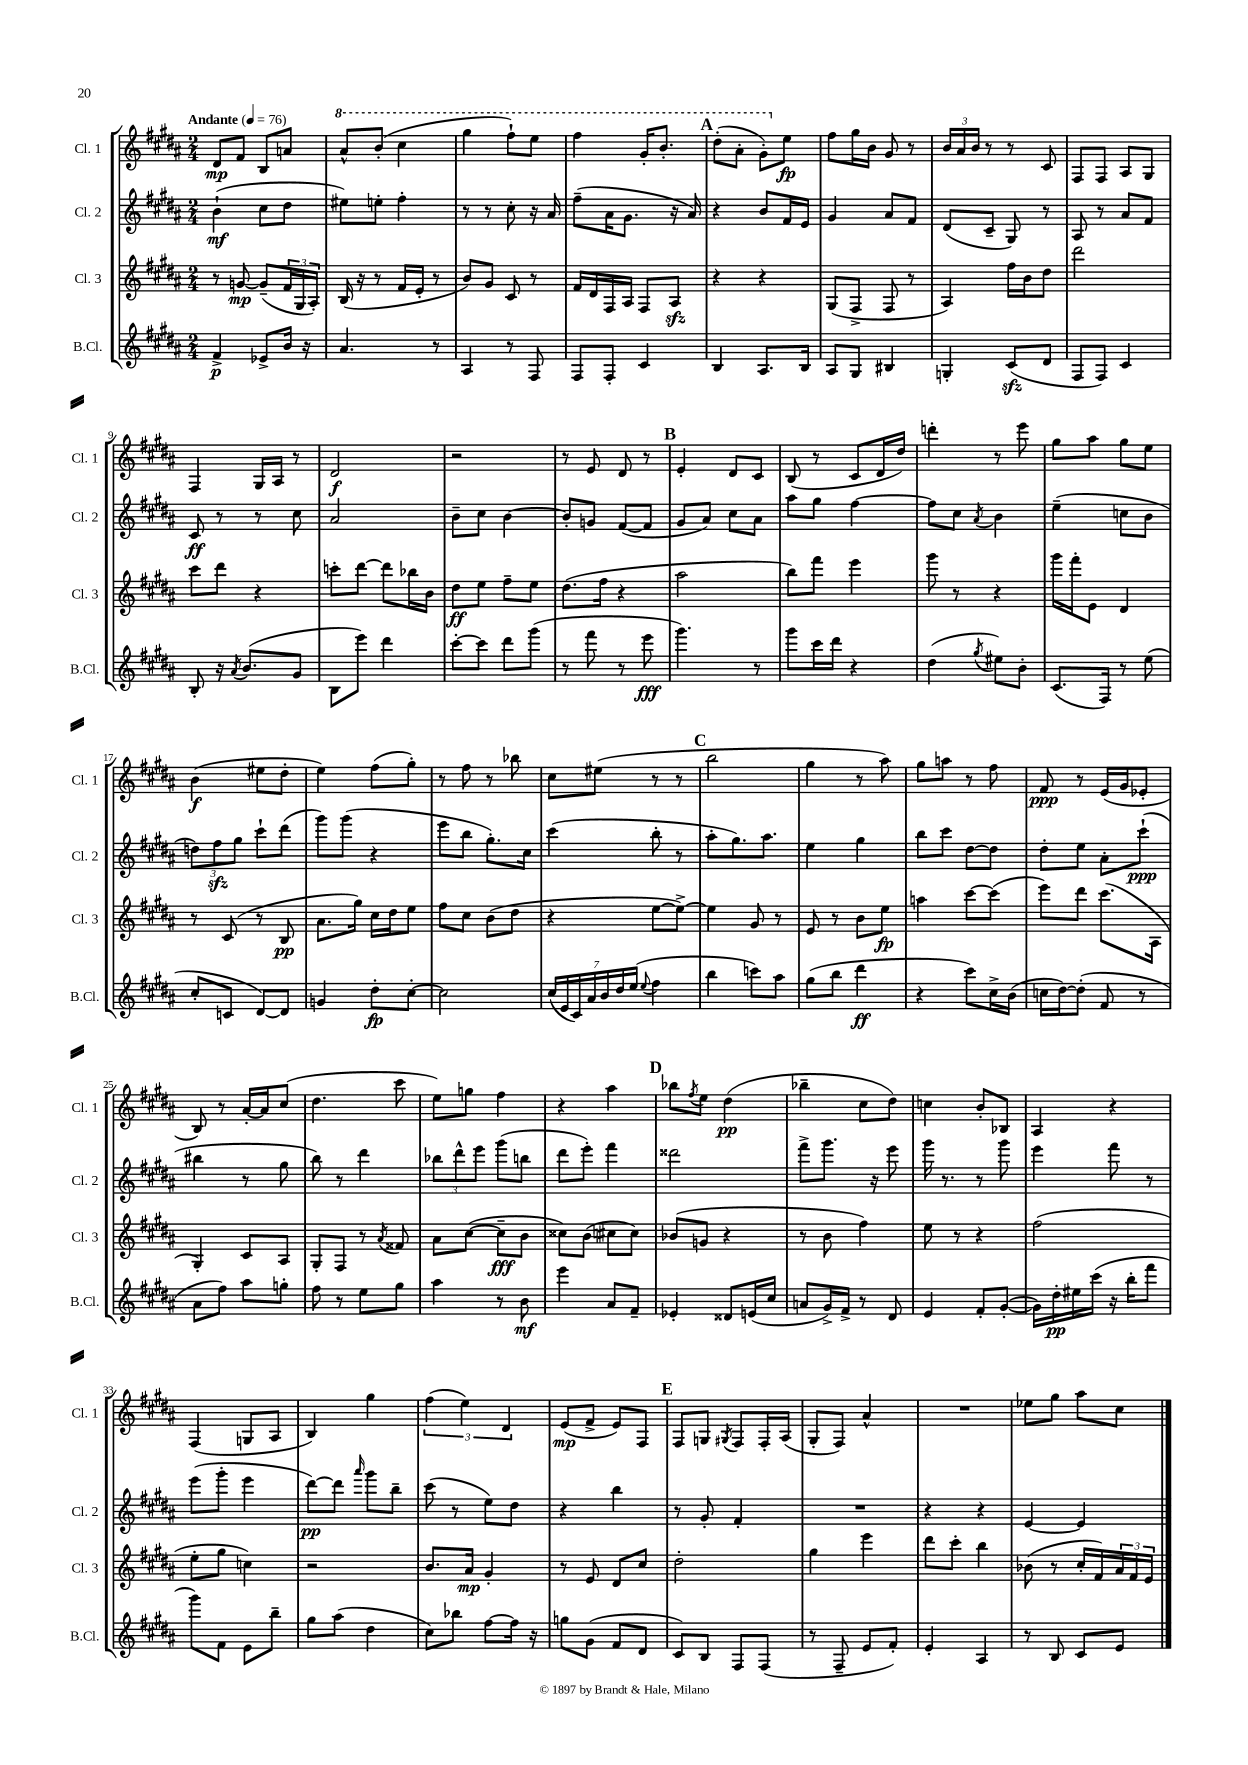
<<
\new StaffGroup <<
\new Staff = "s0" \with { instrumentName = "Cl. 1" shortInstrumentName = "Cl. 1" } {
    \clef treble \key b \major \numericTimeSignature \time 2/4 \tempo "Andante" 4 = 76
    dis'8\mp fis'8 b8 a'8 |
    \ottava #1 ais''8-^ b''8-.( cis'''4 |
    gis'''4 fis'''8-!) e'''8 |
    fis'''4 gis''16-. b''8.-. |
    \mark \markup { \bold "A" } dis'''8-.( ais''8-. gis''8-.) \ottava #0 e''8\fp |
    fis''8 gis''16 b'16 gis'8 r8 |
    \tuplet 3/2 { b'16 ais'16 b'16 } r8 r8 cis'8 |
    fis8 fis8 ais8 gis8 |
    fis4 gis16 ais16 r8 |
    dis'2\f |
    r2 |
    r8 e'8 dis'8 r8 |
    \mark \markup { \bold "B" } e'4-. dis'8 cis'8 |
    b8( r8 cis'8 dis'16 dis''16) |
    d'''4-. r8 e'''8 |
    gis''8 ais''8 gis''8 e''8 |
    b'4\f( eis''8 dis''8-. |
    e''4) fis''8( gis''8-.) |
    r8 fis''8 r8 bes''8 |
    cis''8 eis''8( r8 r8 |
    \mark \markup { \bold "C" } b''2 |
    gis''4 r8 ais''8) |
    gis''8 a''8 r8 fis''8 |
    fis'8\ppp r8 e'16( gis'16 ees'8-. |
    b8) r8 ais'16~-. ais'16 cis''8( |
    dis''4. cis'''8 |
    e''8) g''8 fis''4 |
    r4 ais''4 |
    \mark \markup { \bold "D" } bes''8 \acciaccatura { fis''8 } e''8 dis''4\pp( |
    bes''4-- cis''8 dis''8) |
    c''4 b'8-. bes8 |
    ais4 r4 |
    fis4( g8 ais8 |
    b4) gis''4 |
    \tuplet 3/2 { fis''4( e''4) dis'4 } |
    e'8\mp( fis'8-> e'8) fis8 |
    \mark \markup { \bold "E" } fis8 g8 \acciaccatura { gis8 } fis8 fis16-. ais16( |
    gis8-. fis8) ais'4-^ |
    R2 |
    ees''8 gis''8 ais''8 cis''8 \bar "|." |
}
\new Staff = "s1" \with { instrumentName = "Cl. 2" shortInstrumentName = "Cl. 2" } {
    \clef treble \key b \major \numericTimeSignature \time 2/4
    b'4-!\mf( cis''8 dis''8 |
    eis''8) e''8-. fis''4-. |
    r8 r8 cis''8-. r16 ais'16 |
    fis''8--( ais'16 gis'8. r16 ais'16) |
    \mark \markup { \bold "A" } r4 b'8 fis'16 e'16 |
    gis'4 ais'8 fis'8 |
    dis'8( cis'8-- gis8) r8 |
    ais8 r8 ais'8 fis'8 |
    cis'8\ff r8 r8 cis''8 |
    ais'2 |
    b'8-- cis''8 b'4~ |
    b'8-. g'8 fis'8~( fis'8 |
    \mark \markup { \bold "B" } gis'8 ais'8) cis''8 ais'8 |
    ais''8 gis''8 fis''4~ |
    fis''8 cis''8 \acciaccatura { ais'8 } b'4 |
    e''4--( c''8 b'8 |
    \tuplet 3/2 { d''8) fis''8\sfz gis''8 } cis'''8-! dis'''8( |
    gis'''8) gis'''8( r4 |
    e'''8 b''8 gis''8.-.) cis''16 |
    cis'''4( b''8-. r8 |
    \mark \markup { \bold "C" } ais''8-. gis''8.) ais''8. |
    e''4 gis''4 |
    b''8 cis'''8 dis''8~ dis''8 |
    dis''8-. e''8 ais'8-. cis'''8-!\ppp( |
    bis''4 r8 gis''8 |
    b''8) r8 dis'''4 |
    \tuplet 3/2 { bes''8 dis'''8-^ e'''8 } gis'''8( b''8 |
    dis'''8 e'''8-.) fis'''4 |
    \mark \markup { \bold "D" } disis'''2 |
    fis'''8-> gis'''8. r16 e'''8 |
    gis'''16 r8. r8 gis'''8 |
    e'''4 fis'''8 r8 |
    e'''8( gis'''8-. e'''4 |
    dis'''8~\pp) dis'''8 \grace { ais'''16 } gis'''8 b''8-- |
    cis'''8( r8 e''8) dis''8 |
    r4 b''4 |
    \mark \markup { \bold "E" } r8 gis'8-. fis'4-. |
    R2 |
    r4 r4 |
    e'4~ e'4 \bar "|." |
}
\new Staff = "s2" \with { instrumentName = "Cl. 3" shortInstrumentName = "Cl. 3" } {
    \clef treble \key b \major \numericTimeSignature \time 2/4
    r8 g'8~\mp g'8--( \tuplet 3/2 { fis'16 gis16 ais16-.) } |
    b16( r16 r8 fis'16 e'16-. r8 |
    b'8) gis'8 cis'8 r8 |
    fis'16 dis'16 fis16 ais16 fis8 ais8\sfz |
    \mark \markup { \bold "A" } r4 r4 |
    gis8( fis8-> fis8 r8 |
    ais4) fis''16 b'16 dis''8 |
    dis'''2 |
    cis'''8 dis'''8 r4 |
    c'''8-. dis'''8~ dis'''8 bes''16 b'16 |
    dis''8\ff e''8 fis''8-- e''8 |
    dis''8.( fis''16 r4 |
    \mark \markup { \bold "B" } ais''2 |
    b''8) fis'''8 e'''4 |
    gis'''8 r8 r4 |
    gis'''16 fis'''16-. e'8 dis'4 |
    r8 cis'8( r8 b8\pp |
    ais'8. gis''16) cis''16 dis''16 e''8 |
    fis''8 cis''8 b'8( dis''8 |
    r4 e''8~ e''8~->) |
    \mark \markup { \bold "C" } e''4 gis'8 r8 |
    e'8 r8 b'8 e''8\fp |
    a''4 cis'''8~ cis'''8( |
    e'''8) dis'''8 cis'''8.( ais16 |
    gis4-.) cis'8 ais8 |
    gis8-. fis8 r8 \acciaccatura { ais'8 } fisis'8 |
    ais'8 cis''8~( cis''8--\fff b'8 |
    cisis''8) b'8( cis''8 cis''8) |
    \mark \markup { \bold "D" } bes'8( g'8 r4 |
    r8 b'8 fis''4) |
    e''8 r8 r4 |
    fis''2( |
    e''8-. gis''8 c''4) |
    r2 |
    b'8. ais'16\mp gis'4-. |
    r8 e'8 dis'8 cis''8 |
    \mark \markup { \bold "E" } dis''2-. |
    gis''4 e'''4 |
    dis'''8 cis'''8-. b''4 |
    bes'8( r8 cis''16-. fis'16) \tuplet 3/2 { ais'16 fis'16 e'16 } \bar "|." |
}
\new Staff = "s3" \with { instrumentName = "B.Cl." shortInstrumentName = "B.Cl." } {
    \clef treble \key b \major \numericTimeSignature \time 2/4
    fis'4->\p ees'8-> b'16 r16 |
    ais'4. r8 |
    ais4 r8 fis8 |
    fis8 fis8-. cis'4 |
    \mark \markup { \bold "A" } b4 ais8. b16 |
    ais8 gis8 bis4 |
    g4-. cis'8\sfz( dis'8 |
    fis8 fis8) cis'4 |
    b8-. r16 \acciaccatura { ais'8 } b'8.( gis'8 |
    b8 e'''8) dis'''4 |
    cis'''8~-. cis'''8 dis'''8 gis'''8( |
    r8 fis'''8 r8 e'''8\fff |
    \mark \markup { \bold "B" } gis'''4.) r8 |
    gis'''8 cis'''16 dis'''16 r4 |
    dis''4( \acciaccatura { gis''8 } eis''8) b'8-. |
    cis'8.( fis16) r8 e''8( |
    cis''8-. c'8 dis'8~) dis'8 |
    g'4 dis''8-.\fp cis''8~-. |
    cis''2 |
    \tuplet 7/4 { cis''16( e'16 cis'16) ais'16 b'16 dis''16 e''16( } \appoggiatura { e''8 } fis''4 |
    \mark \markup { \bold "C" } b''4 c'''8) ais''8 |
    gis''8( b''8 dis'''4\ff |
    r4 cis'''8) cis''16-> b'16( |
    c''16 dis''16~) dis''8-.( fis'8 r8 |
    ais'8 fis''8) ais''8 g''8-. |
    fis''8 r8 e''8 gis''8 |
    ais''4 r8 b'8\mf |
    e'''4 ais'8 fis'8-- |
    \mark \markup { \bold "D" } ees'4-. disis'8 e'16( cis''16 |
    a'8 gis'16->) fis'16-> r8 dis'8 |
    e'4 fis'8-. gis'8~-.( |
    gis'16) dis''16-.\pp eis''16 cis'''16( r16 b''16-. fis'''8 |
    gis'''8) fis'8 e'8 b''8-- |
    gis''8 ais''8( dis''4 |
    cis''8) bes''8 fis''8~ fis''16 r16 |
    g''8 gis'8( fis'8 dis'8 |
    \mark \markup { \bold "E" } cis'8) b8 fis8 fis8( |
    r8 fis8-- e'8 fis'8-.) |
    e'4-. ais4 |
    r8 b8 cis'8 e'8 \bar "|." |
}
>>
>>
